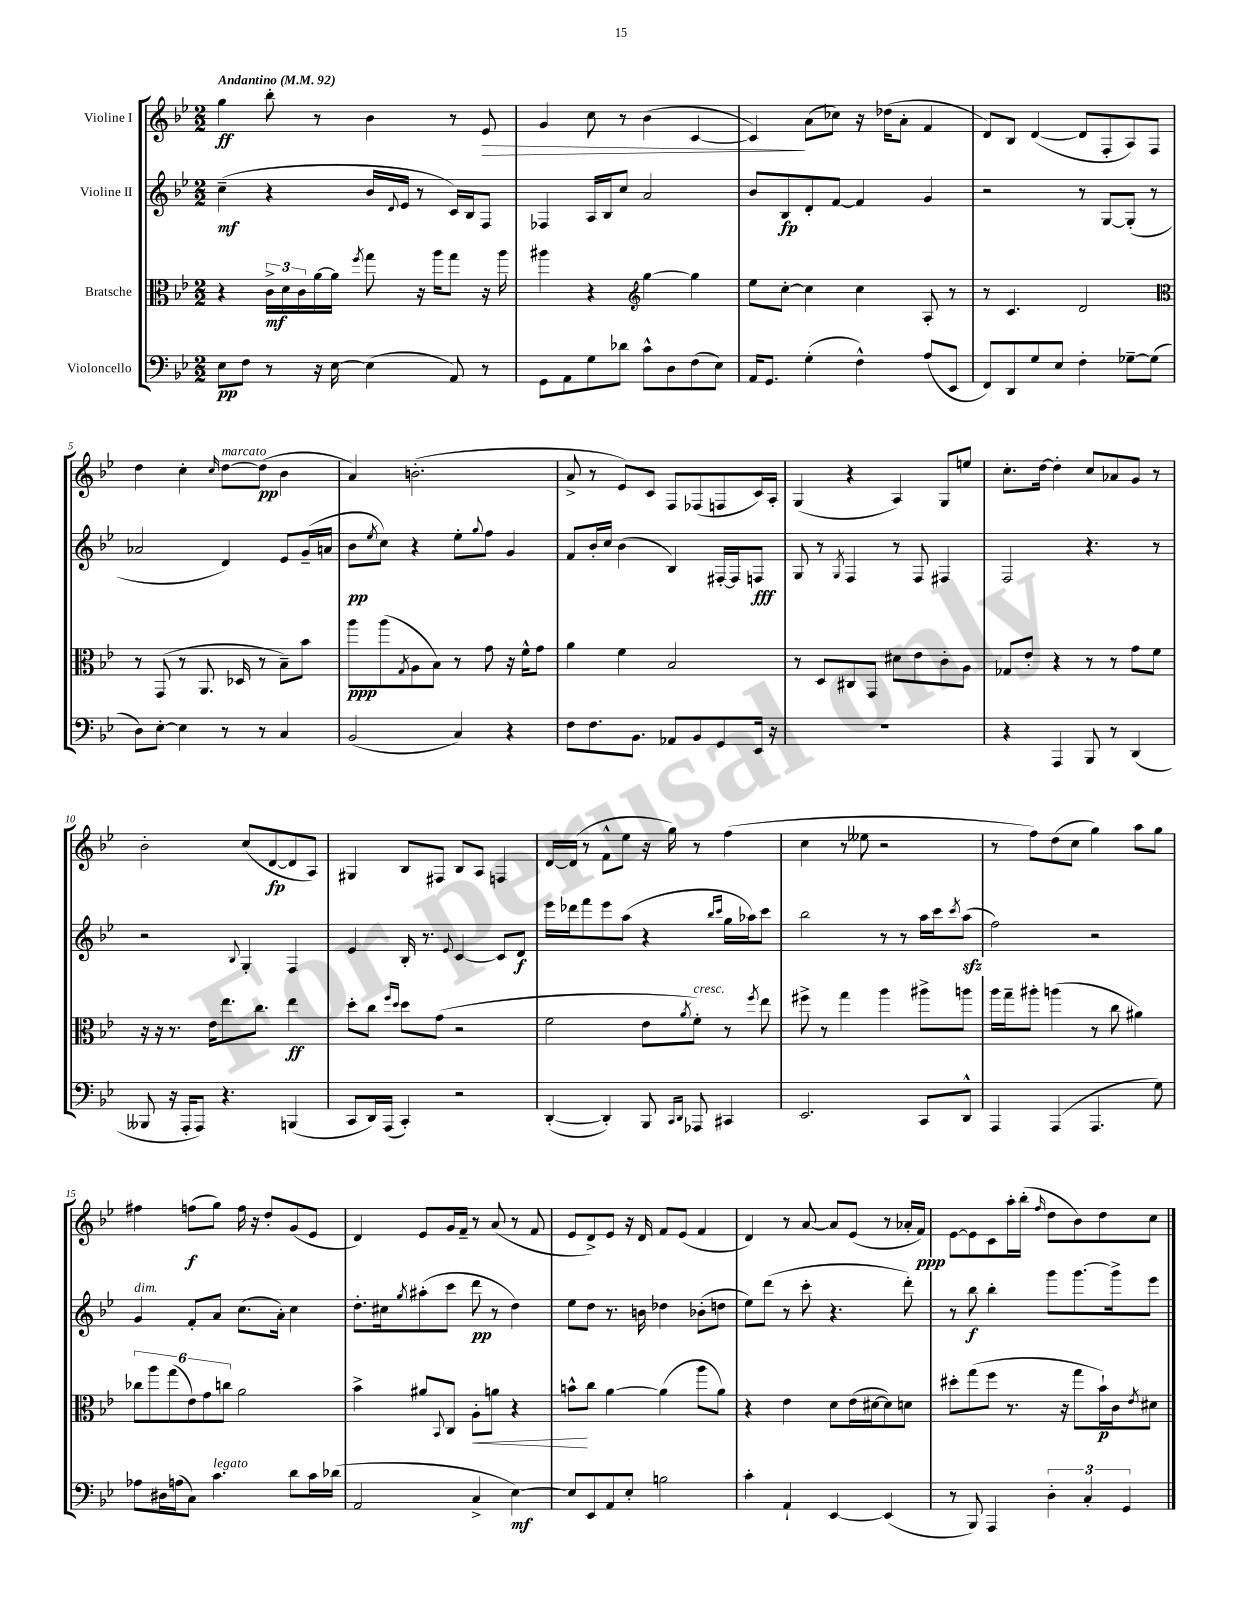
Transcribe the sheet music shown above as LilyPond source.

<<
\new StaffGroup <<
\new Staff = "s0" \with { instrumentName = "Violine I" } {
    \clef treble \key bes \major \numericTimeSignature \time 2/2 \tempo "Andantino" 4 = 92
    g''4\ff bes''8-. r8 bes'4 r8 ees'8\> |
    g'4 c''8 r8 bes'4( c'4~ |
    c'4\!) a'8( ces''8) r16 des''16( a'8-. f'4 |
    d'8) bes8 d'4~( d'8 f8-. a8) f8 |
    d''4 c''4-. \grace { c''16 } d''8~^\markup { \italic "marcato" } d''8\pp( bes'4 |
    a'4) b'2.-.( |
    a'8-> r8 ees'8) c'8 f8 fes8( f8 c'16) a16-. |
    g4( r4 a4) g8 e''8 |
    c''8.-. d''16~ d''4-. c''8 aes'8 g'8 r8 |
    bes'2-. c''8( d'8~\fp d'8 a8) |
    gis4 bes8 fis8 bes8 a8 f4 |
    d'16~ d'16( r8 f'8-^ ees''8 r16 g''16) r8 f''4( |
    c''4 r8 eeses''8 r2 |
    r8 f''8) d''8( c''8 g''4) a''8 g''8 |
    fis''4 f''8\f( g''8) f''16 r16 d''8-. g'8( ees'8 |
    d'4) ees'8 g'16 f'16-- r8 a'8( r8 f'8 |
    ees'8 d'8->) ees'8 r16 d'16 f'8 ees'8( f'4 |
    d'4) r8 a'8~ a'8 ees'8( r8 aes'16-. f'16\ppp) |
    ees'8~ ees'8 c'8 a''16-. bes''16-.( \grace { f''16 } d''8 bes'8) d''8 c''8 \bar "|." |
}
\new Staff = "s1" \with { instrumentName = "Violine II" } {
    \clef treble \key bes \major \numericTimeSignature \time 2/2
    c''4--\mf( r4 bes'16 \appoggiatura { d'8 } ees'16 r8 c'16) bes16 f8 |
    fes4 a16 bes16 c''8 a'2 |
    bes'8 bes8\fp d'8-. f'8~ f'4 g'4 |
    r2 r8 g8~ g8-.( r8 |
    aes'2 d'4) ees'8 g'16--( a'16 |
    bes'8\pp \acciaccatura { ees''8 } c''8) r4 ees''8-. \appoggiatura { g''8 } f''8 g'4 |
    f'8 bes'16-. c''16 bes'4( bes4) fis16~-. fis16 f8\fff |
    g8 r8 \acciaccatura { g8 } f4 r8 f8 fis4 |
    f2 r4. r8 |
    r2 \appoggiatura { bes8 } g4-. f4 |
    ees'4 bes16-. r8. \appoggiatura { ees'8 } c'4~ c'8 d'8\f |
    ees'''16 des'''16 f'''8 ees'''8 a''8( r4 \grace { bes''16 c'''16 } g''16 aes''16) c'''8 |
    bes''2 r8 r8 a''16 c'''16 \acciaccatura { c'''8 } a''8\sfz( |
    f''2) r2 |
    g'4^\markup { \italic "dim." } f'8-. a'8 c''8.( a'16-.) c''4 |
    d''8.-. cis''16 \acciaccatura { g''8 } ais''8-.( c'''8 d'''8\pp r8 d''4) |
    ees''8 d''8 r8. b'16 des''4 bes'8-.( d''8 |
    ees''8) d'''8( r8 c'''8-. r4. d'''8-.) |
    r8 bes''8\f bes''4-. g'''8 g'''8.~ g'''16-> ees'''8 \bar "|." |
}
\new Staff = "s2" \with { instrumentName = "Bratsche" } {
    \clef alto \key bes \major \numericTimeSignature \time 2/2
    r4 \tuplet 3/2 { c'16->\mf d'16 c'16 } a'16~ a'16 \acciaccatura { f''8 } g''8 r16 a''16 g''8 r16 a''16 |
    ais''4 r4 \clef treble g''4~ g''4 |
    ees''8 c''8~-. c''4 c''4 a8-. r8 |
    r8 c'4. d'2 |
    \clef alto r8 g,8( r8 a,8. des16 r8 bes8--) bes'8 |
    a''8\ppp a''8( \acciaccatura { g8 } a8 bes8) r8 g'8 r16 f'16-^ g'8 |
    a'4 f'4 bes2 |
    r8 d8 cis8 g,8 dis'8 ees'8 c'8-. a8 |
    ges8 ees'8-. r4 r8 r8 g'8 f'8 |
    r16 r16 r8. ees'16 ees''8. c''8. ees''4\ff |
    d''8-. c''8 \grace { f''16 d''16 } d''8 g'8( r2 |
    f'2 ees'8 \acciaccatura { a'8 } f'8-.^\markup { \italic "cresc." }) r8 \acciaccatura { f''8 } ees''8 |
    fis''8-> r8 g''4 a''4 ais''8-> a''8 |
    a''16 g''16-- ais''8-. a''4( r8 c''8 ais'4) |
    \tuplet 6/4 { ces''8 a''8 g''8( ees'8) g'8 c''8 } a'2 |
    bes'4-> ais'8 \appoggiatura { bes,8 } c8 a8-.\< a'8 r4 |
    b'8-^\! c''8 a'4~ a'4( a''8 a'8) |
    r4 ees'4 d'8 ees'16( dis'16~ dis'8) d'8 |
    dis''8-. g''8( f''8 r8. r16 g''8 bes'16-!\p) c'16 \acciaccatura { ees'8 } dis'8 \bar "|." |
}
\new Staff = "s3" \with { instrumentName = "Violoncello" } {
    \clef bass \key bes \major \numericTimeSignature \time 2/2
    ees8\pp f8 r8 r16 ees16~ ees4( a,8) r8 |
    g,8 a,8 g8 des'8 c'8-^ d8 f8( ees8) |
    a,16 g,8. g4-.( f4-^) a8( ees,8 |
    f,8) d,8 g8 ees8 f4-. ges8~-- ges8( |
    d8) ees8~-. ees4 r8 r8 c4 |
    bes,2( c4) r4 |
    f8 f8. bes,8. aes,8 bes,8 g,8 ees,16 r16 |
    R1 |
    r4 a,,4 bes,,8 r8 d,4( |
    beses,,8 r16 a,,16-. a,,8) r4. b,,4( |
    c,8 d,16) a,,16( c,4-.) r2 |
    d,4~-.( d,4-.) bes,,8 \grace { c,16 d,16 } aes,,8 cis,4 |
    ees,2. c,8 d,8-^ |
    a,,4 a,,4( a,,4. g8) |
    aes8 dis16 a16( c8) c'4.^\markup { \italic "legato" } d'8 c'16 des'16( |
    a,2 c4-> ees4~\mf) |
    ees8 ees,8 a,8 ees8-. b2 |
    c'4-. a,4-! ees,4~ ees,4( |
    r8 bes,,8) a,,4 \tuplet 3/2 { d4-. c4-. g,4 } \bar "|." |
}
>>
>>
